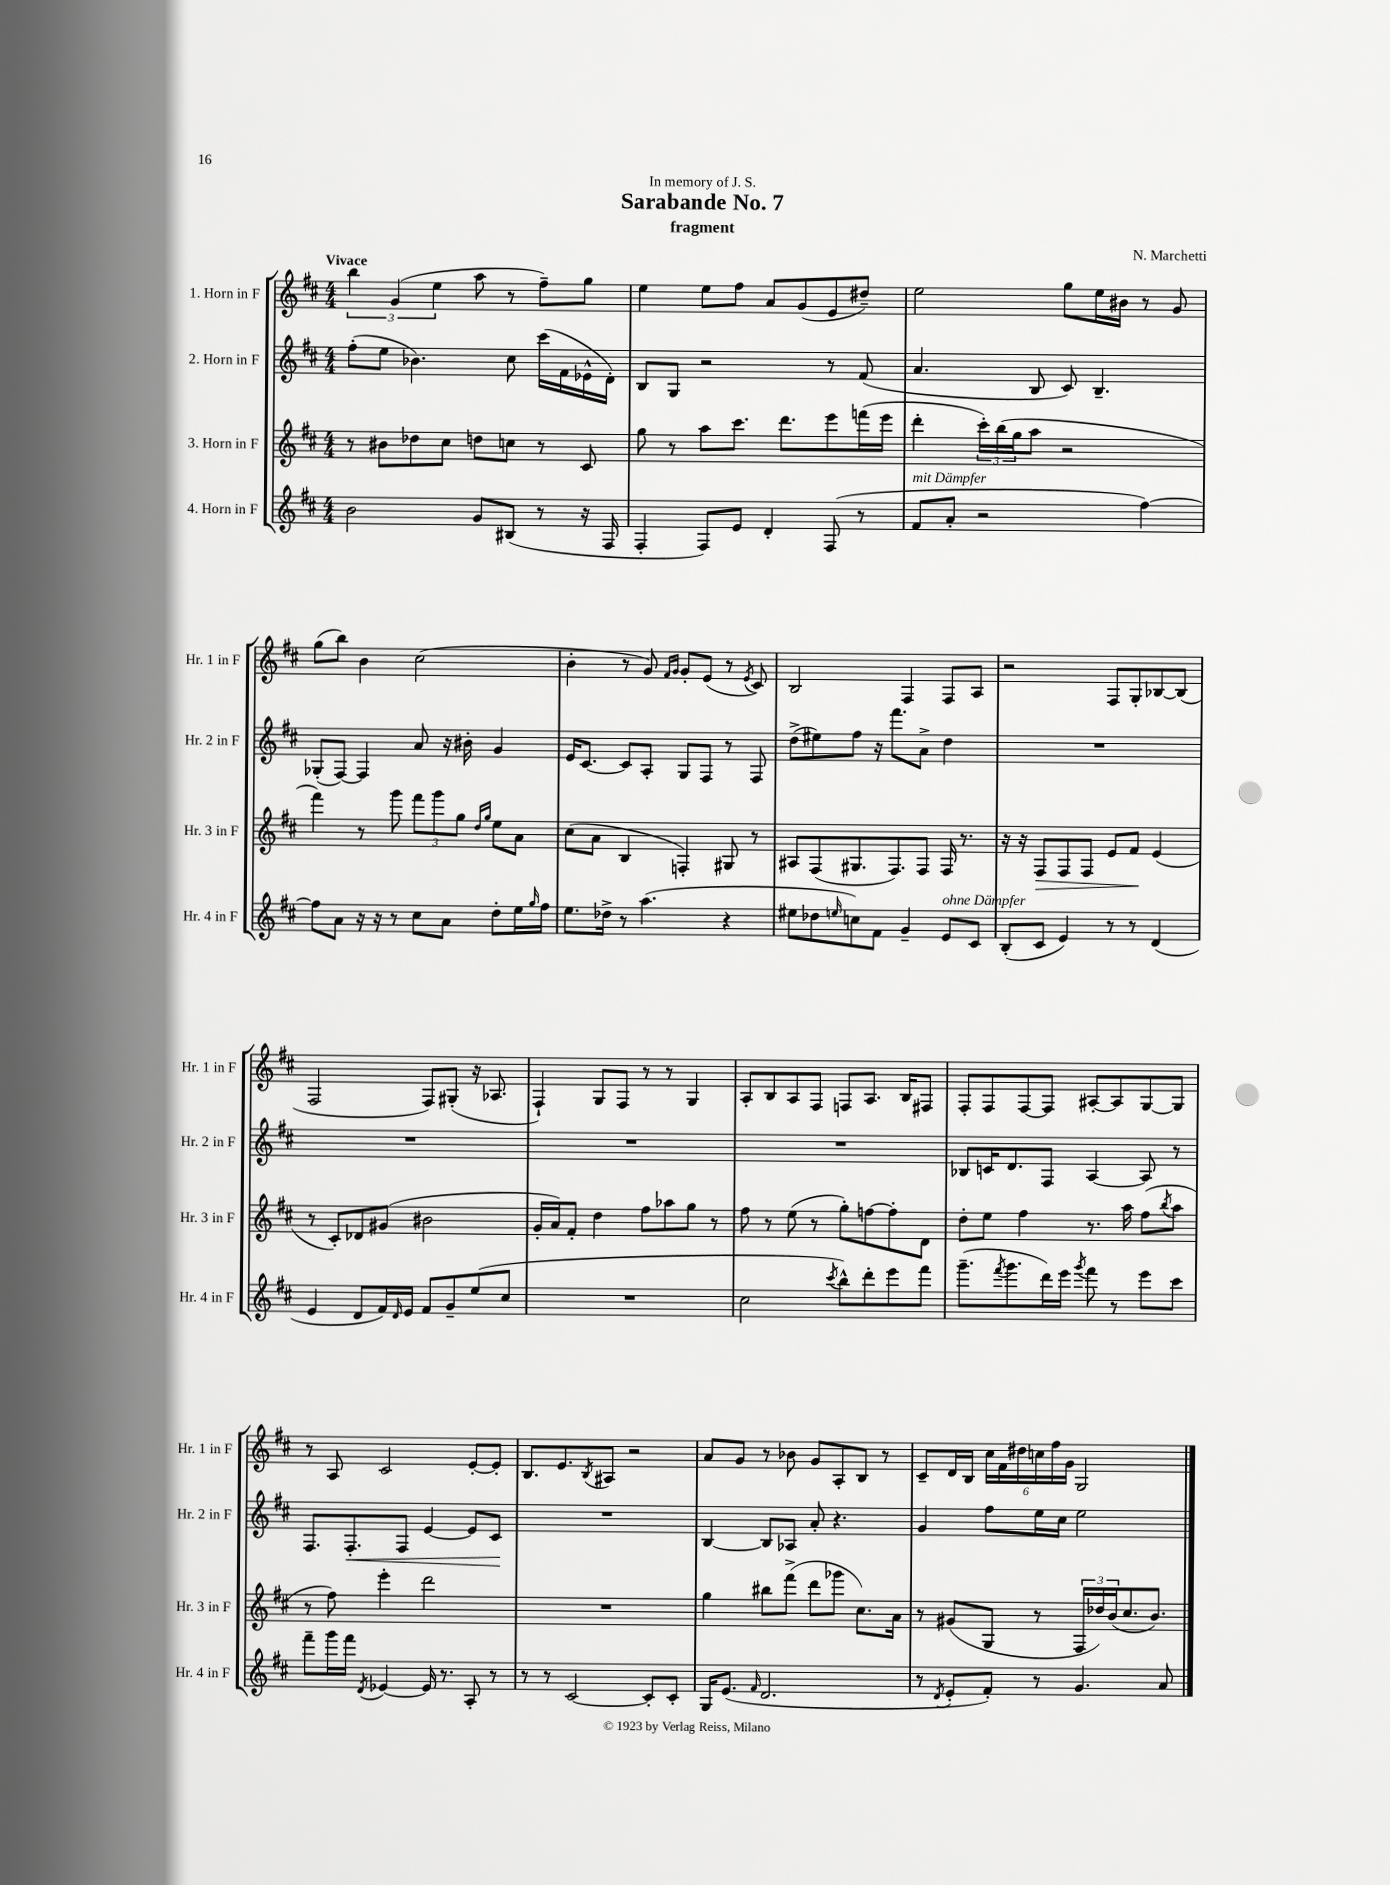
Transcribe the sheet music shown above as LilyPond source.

\header { title = "Sarabande No. 7" composer = "N. Marchetti" subtitle = "fragment" dedication = "In memory of J. S." }
<<
\new StaffGroup <<
\new Staff = "s0" \with { instrumentName = "1. Horn in F" shortInstrumentName = "Hr. 1 in F" } {
    \clef treble \key d \major \numericTimeSignature \time 4/4 \tempo "Vivace"
    \tuplet 3/2 { b''4 g'4( e''4 } a''8 r8 fis''8--) g''8 |
    e''4 e''8 fis''8 a'8 g'8( e'8 dis''8--) |
    e''2 g''8 e''16 bis'16 r8 g'8 |
    g''8( b''8) b'4 cis''2( |
    b'4-. r8 g'8) \grace { fis'16 g'16 } g'8-. e'8( r8 \acciaccatura { e'8 } cis'8) |
    b2 fis4 fis8 a8 |
    r2 fis8 g8-. bes8~ bes8( |
    fis2 fis8) gis8-.( r16 aes8. |
    fis4-!) g8 fis8 r8 r8 g4 |
    a8-. b8 a8 fis8 f8 a8. b16 fis8 |
    fis8-. fis8 fis8~ fis8 ais8~-. ais8 g8~ g8 |
    r8 a8 cis'2 e'8~-. e'8-. |
    b8. e'8. \acciaccatura { b8 } ais8 r2 |
    a'8 g'8 r8 bes'8 g'8 a8-. b8 r8 |
    cis'8-- d'16 b16 \tuplet 6/4 { cis''16 fis'16 dis''16 c''16 fis''16 g'16 } g2 \bar "|." |
}
\new Staff = "s1" \with { instrumentName = "2. Horn in F" shortInstrumentName = "Hr. 2 in F" } {
    \clef treble \key d \major \numericTimeSignature \time 4/4
    fis''8-.( e''8 bes'4.) cis''8 cis'''16( fis'16 ees'16-^ d'16-.) |
    b8 g8 r2 r8 fis'8( |
    a'4. b8 cis'8) b4.-- |
    ges8-.( fis8~) fis4 a'8 r16 bis'16-. g'4 |
    e'16 cis'8.~ cis'8 a8-. g8 fis8 r8 fis8 |
    d''8->( eis''8) fis''8 r16 fis'''8. a'8-> d''4 |
    R1 |
    R1 |
    R1 |
    R1 |
    bes8 c'16 d'8. fis8 a4~ a8 r8 |
    fis8. fis8.-.\< fis8 e'4~ e'8 cis'8\! |
    R1 |
    b4~ b8 aes8 a'8-. r4. |
    g'4 fis''8 e''16 cis''16 e''2 \bar "|." |
}
\new Staff = "s2" \with { instrumentName = "3. Horn in F" shortInstrumentName = "Hr. 3 in F" } {
    \clef treble \key d \major \numericTimeSignature \time 4/4
    r8 bis'8 des''8 cis''8 d''8 c''8 r8 cis'8 |
    g''8 r8 a''8 cis'''8. d'''8. e'''8 f'''16( e'''16 |
    d'''4-. \tuplet 3/2 { cis'''16-.) b''16( g''16 } a''8 r2 |
    fis'''4) r8 g'''8 \tuplet 3/2 { fis'''8 g'''8 g''8 } \grace { d''16 g''16 } e''8 a'8 |
    cis''8( a'8 b4 f4-.) gis8 r8 |
    ais8 fis8( gis8. fis8.) fis8 fis16 r8. |
    r16 r16 fis8\> fis8 fis8 e'8 fis'8\! e'4( |
    r8 cis'8-.) des'8 gis'8( bis'2 |
    g'16-. a'16) fis'8-. d''4 fis''8 aes''8 g''8 r8 |
    fis''8 r8 e''8( r8 g''8-.) f''8~ f''8-. d'8 |
    d''8-. e''8 fis''4 r8. a''16 fis''8( \acciaccatura { b''8 } a''8 |
    r8 fis''8) e'''4-. d'''2 |
    R1 |
    g''4 bis''8 fis'''8->( d'''8 ges'''8 cis''8.) a'16 |
    r8 gis'8( g8 r8 \tuplet 3/2 { fis16 des''16) b'16( } cis''8. b'8.) \bar "|." |
}
\new Staff = "s3" \with { instrumentName = "4. Horn in F" shortInstrumentName = "Hr. 4 in F" } {
    \clef treble \key d \major \numericTimeSignature \time 4/4
    b'2 g'8 bis8( r8 r16 fis16 |
    fis4-. fis8) e'8 d'4-. fis8( r8 |
    fis'8^\markup { \italic "mit Dämpfer" } a'8-. r2 fis''4~) |
    fis''8 a'8 r16 r16 r8 cis''8 a'8 d''8-. e''16 \grace { g''16 } fis''16 |
    e''8. des''16-> r8 a''4.( r4 |
    eis''8 des''8 \grace { e''16 } c''8) fis'8 g'4-- e'8^\markup { \italic "ohne Dämpfer" } cis'8 |
    b8-.( cis'8 e'4) r8 r8 d'4( |
    e'4 d'8 fis'16) \grace { d'16 } e'16 fis'8 g'8-- e''8( cis''8 |
    R1 |
    cis''2 \acciaccatura { cis'''8 } b''8-^) d'''8-. e'''8 fis'''8 |
    g'''8.--( \acciaccatura { fis'''8 } g'''8. d'''16) e'''16 \acciaccatura { g'''8 } fis'''8 r8 e'''8 cis'''8 |
    fis'''8-- g'''16 fis'''16 \acciaccatura { d'8 } ees'4~ ees'16 r8. a8-. r8 |
    r8 r8 cis'2~ cis'8-. cis'8-. |
    g16 e'8.( \grace { fis'16 } d'2. |
    r8 \acciaccatura { d'8 } e'8-. fis'8-.) r8 g'4. a'8 \bar "|." |
}
>>
>>
\layout { \context { \Score \remove "Bar_number_engraver" } }
